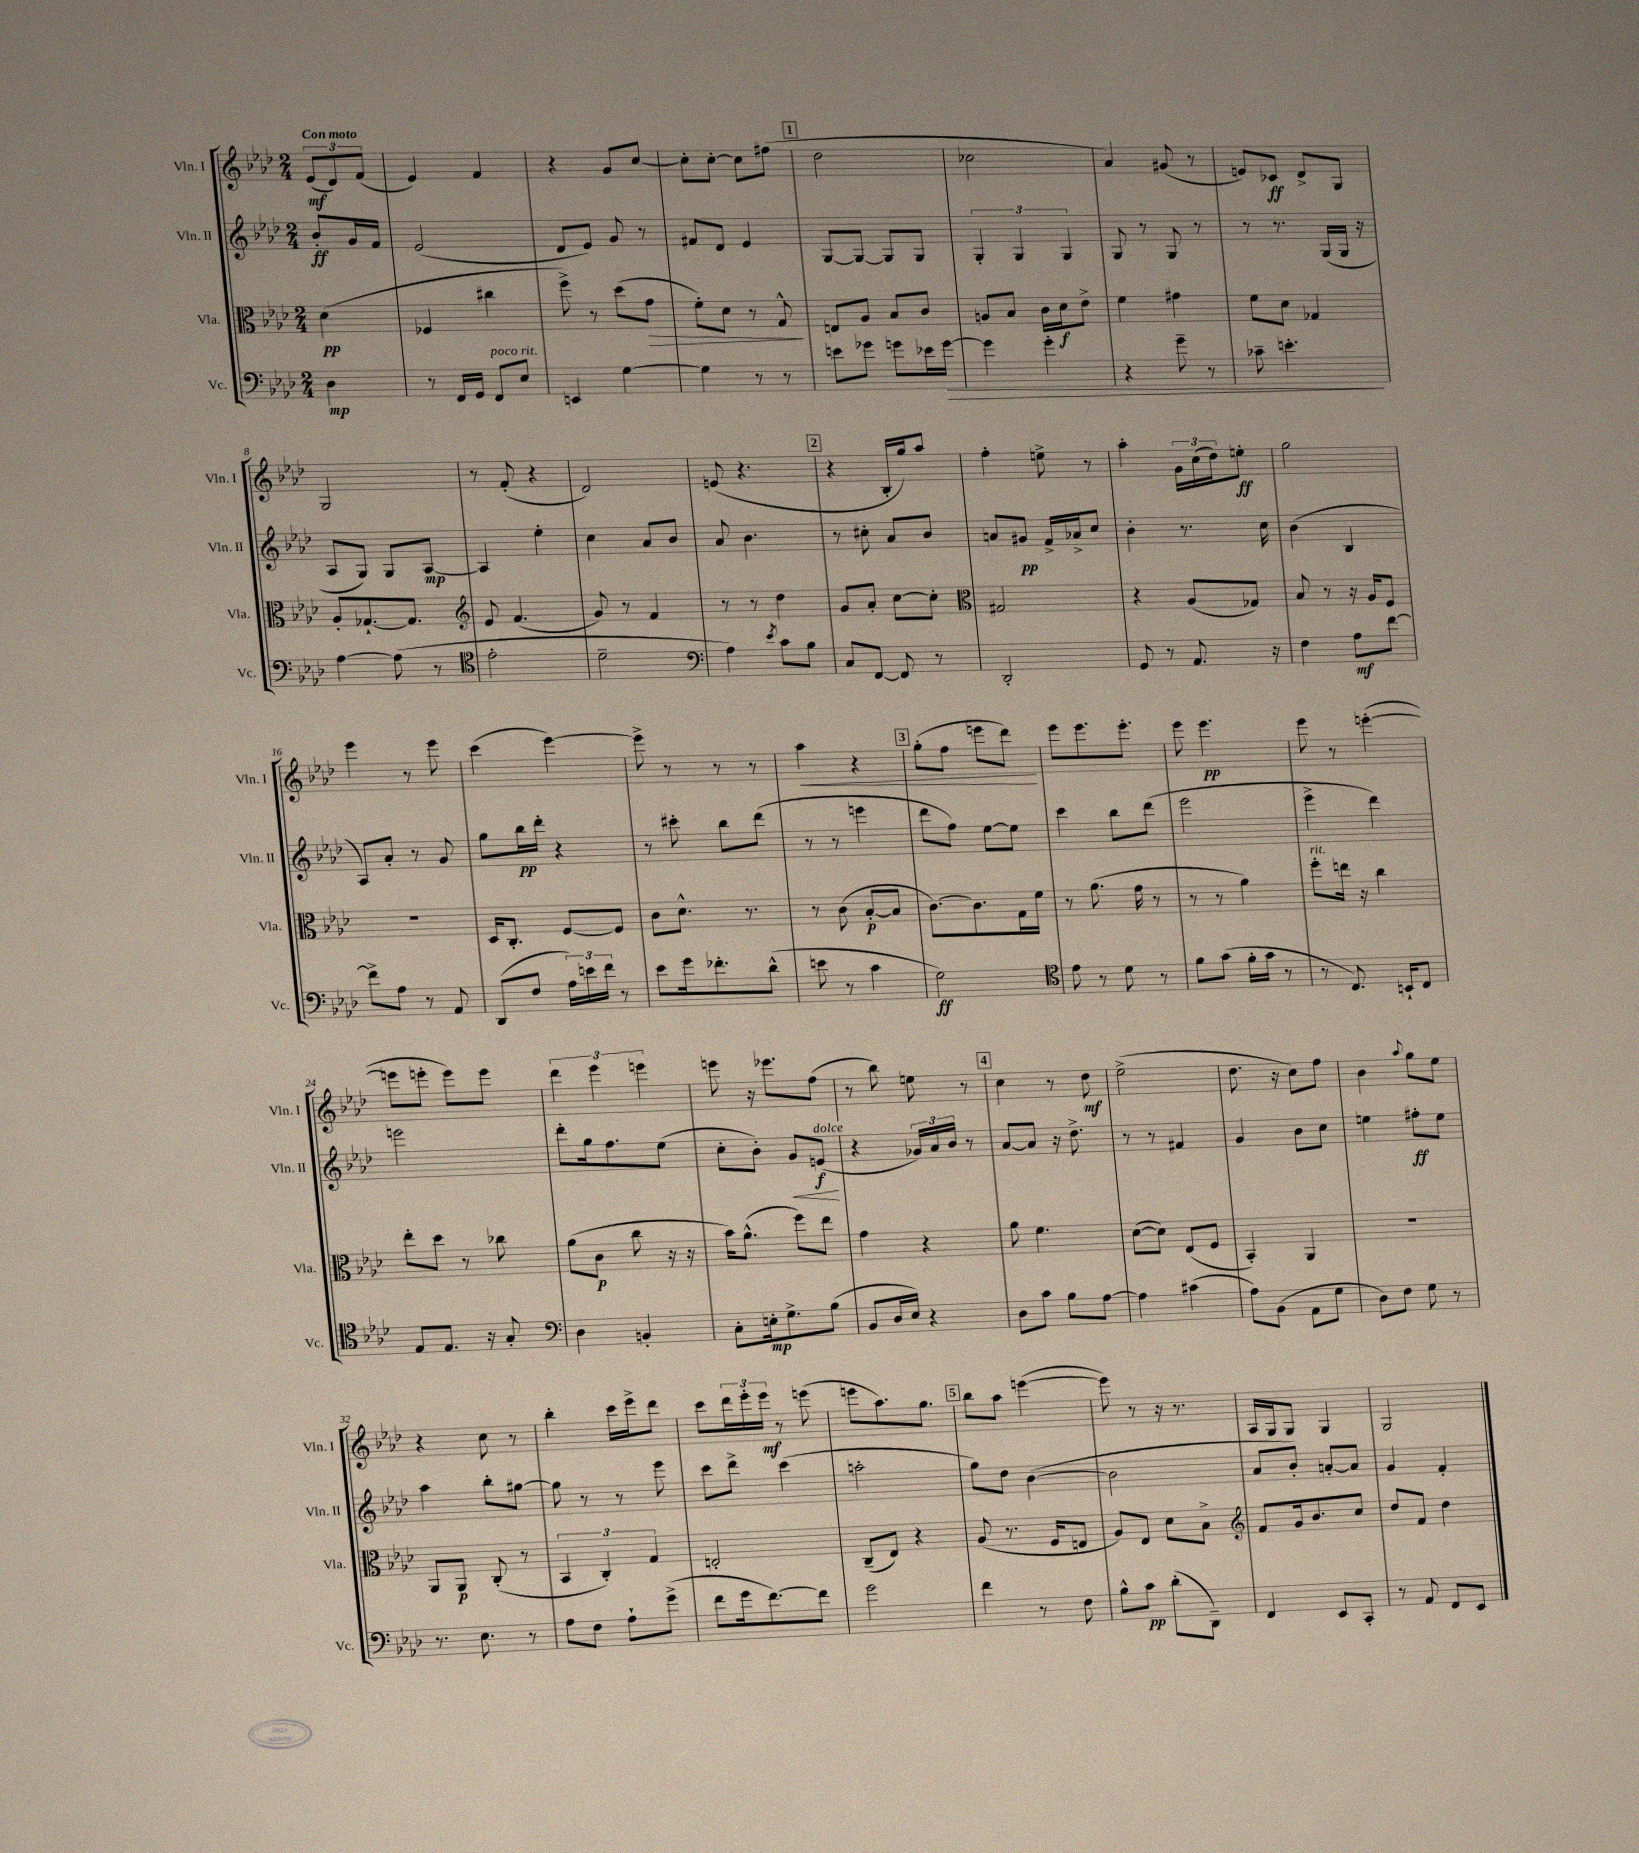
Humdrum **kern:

**kern	**dynam	**kern	**dynam	**kern	**dynam	**kern	**dynam
*part4	*part4	*part3	*part3	*part2	*part2	*part1	*part1
*staff4	*staff4	*staff3	*staff3	*staff2	*staff2	*staff1	*staff1
*I"Vc.	*	*I"Vla.	*	*I"Vln. II	*	*I"Vln. I	*
*I'Vc.	*	*I'Vla.	*	*I'Vln. II	*	*I'Vln. I	*
*clefF4	*	*clefC3	*	*clefG2	*	*clefG2	*
*k[b-e-a-d-]	*	*k[b-e-a-d-]	*	*k[b-e-a-d-]	*	*k[b-e-a-d-]	*
*M2/4	*	*M2/4	*	*M2/4	*	*M2/4	*
=	=	=	=	=	=	=	=
!	!	!	!	!	!	!LO:TX:a:B:t=Con moto	!
4D-\	mp	(4d-\	pp	8b-'/L	ff	(12e-/L	mf
.	.	.	.	.	.	12d-/)	.
.	.	.	.	16g/L	.	.	.
.	.	.	.	.	.	(12f/J	.
.	.	.	.	16f/JJ	.	.	.
=1	=1	=1	=1	=1	=1	=1	=1
8r	.	4F-X/	.	(2e-/	.	4e-/)	.
16FF/LL	.	.	.	.	.	.	.
16GG/JJ	.	.	.	.	.	.	.
!LO:TX:a:i:t=poco rit.	!	!	!	!	!	!	!
8FF/L	.	4cc#X\	.	.	.	4f/	.
8E-/J	.	.	.	.	.	.	.
=2	=2	=2	=2	=2	=2	=2	=2
4EEn/	.	8ff^\)	.	8d-/L	.	4r	.
.	.	8r	.	8e-/J)	.	.	.
[4G\	.	(8dd-\L	.	8g/	.	8g/L	.
!	!	!	!LO:HP:b	!	!	!	!
.	.	8g\J	>	8r	.	[8cc/J	.
=3	=3	=3	=3	=3	=3	=3	=3
4G\]	.	8f'\L)	.	8f#X/L	.	8cc'\L]	.
.	.	8d-\J	.	8d-/J	.	[8cc'\J	.
8r	.	8r	.	4e-/	.	8cc\L]	.
8r	.	8G^^/	.	.	.	(8ff#X\J	.
.	.	.	]	.	.	.	.
!!LO:REH:place=s1:t=1
=4	=4	=4	=4	=4	=4	=4	=4
8en\L	.	8En/L	.	[8G/L	.	2dd-\	.
8g-X\J	.	8A-/J	.	8G/J_	.	.	.
8gn\L	.	8B-/L	.	8G/L]	.	.	.
16e-X\L	.	8c/J	.	8G/J	.	.	.
!	!LO:HP:b	!	!	!	!	!	!
[16g\JJ	>	.	.	.	.	.	.
=5	=5	=5	=5	=5	=5	=5	=5
4g\]	.	8An/L	.	6G'/	.	2cc-X\	.
.	.	8B-/J	.	.	.	.	.
.	.	.	.	6G/	.	.	.
4g'\	.	16c\LL	.	.	.	.	.
.	.	16d-\J	f	.	.	.	.
.	.	.	.	6G/	.	.	.
.	.	8e-^\J	.	.	.	.	.
=6	=6	=6	=6	=6	=6	=6	=6
4r	.	4f\	.	8G/	.	4a-/)	.
.	.	.	.	8r	.	.	.
8g~\	.	4g#X\	.	8G/	.	(8g#X/	.
8r	.	.	.	8r	.	8r	.
=7	=7	=7	=7	=7	=7	=7	=7
8c-X~\	.	8f\L	.	8r	.	8en/L)	.
4.en'\	.	8d-\J	.	8.r	.	8c-X/J	ff
.	.	4G-X/	.	.	.	8d-^/L	.
.	.	.	.	(16G/LL	.	.	.
.	.	.	.	16G/JJ	.	8G/J	.
.	.	.	.	16r	.	.	.
.	]	.	.	.	.	.	.
!!LO:LB:g=z
=8	=8	=8	=8	=8	=8	=8	=8
[4A-\	.	8A-'/L	.	8A-/L	.	2G/	.
.	.	[8.G-X`/	.	8G/J)	.	.	.
(8A-\]	.	.	.	8G/L	.	.	.
.	.	8.G-/J]	.	.	.	.	.
8r	.	.	.	[8A-/J	mp	.	.
=9	=9	=9	=9	=9	=9	=9	=9
*clefC4	*	*clefG2	*	*	*	*	*
2e-'\	.	8e-/	.	4A-/]	.	8r	.
.	.	(4.f/	.	.	.	(8f'/	.
.	.	.	.	4ee-'\	.	4r	.
=10	=10	=10	=10	=10	=10	=10	=10
2d-~\	.	8g/)	.	4cc\	.	2d-/)	.
.	.	8r	.	.	.	.	.
.	.	4f/	.	8a-/L	.	.	.
.	.	.	.	8b-/J	.	.	.
=11	=11	=11	=11	=11	=11	=11	=11
*clefF4	*	*	*	*	*	*	*
4A-\)	.	8r	.	8a-/	.	(8en/	.
.	.	8r	.	4.b-\	.	4.r	.
8qe-/	.	.	.	.	.	.	.
8c\L	.	4dd-\	.	.	.	.	.
8B-\J	.	.	.	.	.	.	.
!!LO:REH:place=s1:t=2
=12	=12	=12	=12	=12	=12	=12	=12
8C/L	.	8g/L	.	8r	.	4r	.
[8FF/J	.	8a-'/J	.	8cc#X'\	.	.	.
8FF/]	.	[8cc\L	.	8a-/L	.	16B-'/LL	.
.	.	.	.	.	.	16gg/J)	.
8r	.	8cc'\J]	.	8b-/J	.	8aa-/J	.
=13	=13	=13	=13	=13	=13	=13	=13
*	*	*clefC3	*	*	*	*	*
2DD-'/	.	2G#X/	.	8an/L	.	4ff'\	.
.	.	.	.	8g#X/J	pp	.	.
.	.	.	.	16f^/LL	.	8een^\	.
.	.	.	.	16a-X^/J	.	.	.
.	.	.	.	8cc/J	.	8r	.
=14	=14	=14	=14	=14	=14	=14	=14
8GG/	.	4r	.	4b-'\	.	4aa-'\	.
8r	.	.	.	.	.	.	.
8.AA-/	.	(8A-/L	.	8.r	.	24g\LL	.
.	.	.	.	.	.	(24cc\	.
.	.	.	.	.	.	24dd-\J)	.
.	.	8G-X/J)	.	.	.	8een'\J	ff
16r	.	.	.	16cc\	.	.	.
=15	=15	=15	=15	=15	=15	=15	=15
4F\	.	8B-/	.	(4b-\	.	2gg\	.
.	.	8r	.	.	.	.	.
8A-\L	mf	16r	.	4B-/	.	.	.
.	.	16A-/KL	.	.	.	.	.
[8f\J	.	8F/J	.	.	.	.	.
!!LO:LB:g=z
=16	=16	=16	=16	=16	=16	=16	=16
8f^\L]	.	2r	.	8A-/L)	.	4eee-\	.
8A-\J	.	.	.	8a-'/J	.	.	.
8r	.	.	.	8r	.	8r	.
8AA-/	.	.	.	8g/	.	8eee-\	.
=17	=17	=17	=17	=17	=17	=17	=17
(8DD-/L	.	16D-/KL	.	8gg\L	.	(4ccc\	.
.	.	8.C'/J	.	.	.	.	.
8F/J	.	.	.	16bb-\L	pp	.	.
.	.	.	.	16ddd-'\JJ	.	.	.
24A-\LL)	.	[8F/L	.	4r	.	[4eee-\)	.
24en\	.	.	.	.	.	.	.
24f\JJ	.	.	.	.	.	.	.
8r	.	8F/J]	.	.	.	.	.
=18	=18	=18	=18	=18	=18	=18	=18
8e-\L	.	8c\L	.	8r	.	8eee-^\]	.
16g\k	.	8.d-^^\J	.	8ccc#X'\	.	8r	.
8.f-X'\	.	.	.	.	.	.	.
.	.	.	.	8bb-\L	.	8r	.
.	.	8.r	.	.	.	.	.
(8d-^^\J	.	.	.	(8ddd-\J	.	8r	.
=19	=19	=19	=19	=19	=19	=19	=19
!	!	!	!	!	!	!	!LO:HP:b
8en\	.	8r	.	8r	.	4aa-\	<
8r	.	(8c\	.	8r	.	.	.
4c\	.	[8B-'/L	p	4eeen\	.	4r	.
.	.	8B-/J]	.	.	.	.	.
!!LO:REH:place=s1:t=3
=20	=20	=20	=20	=20	=20	=20	=20
2G\)	ff	[8.c\L)	.	8ddd-\L	.	(8gg'\L	.
.	.	.	.	8ff\J)	.	8ff\J	.
.	.	8.c\]	.	.	.	.	.
.	.	.	.	[8ee-\L	.	8eeen\L	.
.	.	16G\L	.	8ee-\J]	.	8ddd-\J)	.
.	.	16f\JJ	.	.	.	.	.
.	.	.	.	.	.	.	[
=21	=21	=21	=21	=21	=21	=21	=21
*clefC4	*	*	*	*	*	*	*
8e-\	.	8r	.	4ccc\	.	8eee-\L	.
8r	.	(8.a-\	.	.	.	8.eee-\	.
8d-\	.	.	.	8bb-\L	.	.	.
.	.	16g\	.	.	.	8.eee-'\J	.
8r	.	8r	.	(8ddd-\J	.	.	.
=22	=22	=22	=22	=22	=22	=22	=22
8f\L	.	8r	.	2eee-\	.	8eee-\	.
(8g\J	.	8r	.	.	.	4.eee-\	pp
16f'\LL	.	4a-\)	.	.	.	.	.
16g\JJ	.	.	.	.	.	.	.
8r	.	.	.	.	.	.	.
=23	=23	=23	=23	=23	=23	=23	=23
!	!	!LO:TX:a:i:t=rit.	!	!	!	!	!
8r	.	8ff'\L	.	4eee-^\	.	8eee-\	.
8.C/)	.	16een\Jk	.	.	.	8r	.
.	.	16r	.	.	.	.	.
.	.	4cc\	.	4ddd-\)	.	([4eeen'\	.
16BBn`/KL	.	.	.	.	.	.	.
8C/J	.	.	.	.	.	.	.
!!LO:LB:g=z
=24	=24	=24	=24	=24	=24	=24	=24
8E-/L	.	8ee-'\L	.	2eeen\	.	8eeen\L]	.
8.E-/J	.	8dd-\J	.	.	.	8eeen'\J	.
.	.	8r	.	.	.	8eee\L)	.
16r	.	.	.	.	.	.	.
8G'/	.	8cc-X\	.	.	.	8eee\J	.
=25	=25	=25	=25	=25	=25	=25	=25
*clefF4	*	*	*	*	*	*	*
4D-\	.	(8a-\L	.	8ddd-'\L	.	6ddd-\	.
.	.	8c\J	p	16gg\k	.	.	.
.	.	.	.	.	.	6eee-\	.
.	.	.	.	8.ff\	.	.	.
4BBn'/	.	8cc\	.	.	.	.	.
.	.	.	.	.	.	6eeen\	.
.	.	16r	.	(8ee-\J	.	.	.
.	.	16r	.	.	.	.	.
=26	=26	=26	=26	=26	=26	=26	=26
8C'\L	.	16b-\KL)	.	8cc'\L	.	8eeen\	.
.	.	(8.a-^^\J	.	.	.	.	.
16En'\k	mp	.	.	8b-'\J)	.	16r	.
8.G^\	.	.	.	.	.	8.eee-X\L	.
!	!	!	!	!	!LO:HP:b	!	!
.	.	8ff\L)	.	8g/L	<	.	.
!	!	!	!	!LO:TX:a:i:t=dolce	!	!	!
(8B-\J	.	8ee-\J	.	(8en/J	f	(8ff\J	.
.	.	.	.	.	[	.	.
=27	=27	=27	=27	=27	=27	=27	=27
8BB-/L	.	4g\	.	4r	.	8r	.
16D-/L	.	.	.	.	.	8bb-\)	.
16E-/JJ)	.	.	.	.	.	.	.
4r	.	4r	.	24g-X/LL)	.	8een\	.
.	.	.	.	24a-/	.	.	.
.	.	.	.	24b-/JJ	.	.	.
.	.	.	.	8r	.	8r	.
!!LO:REH:place=s1:t=4
=28	=28	=28	=28	=28	=28	=28	=28
8D-\L	.	8a-\	.	[8a-/L	.	4cc\	.
8c\J	.	4.f\	.	8a-/J]	.	.	.
8B-\L	.	.	.	16r	.	8r	.
.	.	.	.	8.dd-^\	.	.	.
[8A-\J	.	.	.	.	.	8dd-\	mf
=29	=29	=29	=29	=29	=29	=29	=29
4A-\]	.	([8d-\L	.	8r	.	(2ee-^\	.
.	.	8d-\J])	.	8r	.	.	.
(4c#X\	.	(8E-/L	.	4f#X/	.	.	.
.	.	8F/J	.	.	.	.	.
=30	=30	=30	=30	=30	=30	=30	=30
8A-\L)	.	4BB-'/)	.	4g/	.	8.dd-\	.
(8BB-\J	.	.	.	.	.	.	.
.	.	.	.	.	.	16r	.
8AA-\L	.	4AA-/	.	8b-\L	.	8cc\L)	.
8G\J	.	.	.	8cc\J	.	8ff\J	.
=31	=31	=31	=31	=31	=31	=31	=31
8D-\L)	.	2r	.	4een\	.	4b-\	.
8F\J	.	.	.	.	.	.	.
.	.	.	.	.	.	8qqaa-/	.
8G\	.	.	.	8ff#X'\L	ff	8gg\L	.
8r	.	.	.	8ee\J	.	8ee-\J	.
!!LO:LB:g=z
=32	=32	=32	=32	=32	=32	=32	=32
8.r	.	8AA-/L	.	4aa-\	.	4r	.
.	.	8AA-/J	p	.	.	.	.
8.E-\	.	.	.	.	.	.	.
.	.	(8C'/	.	8bb-'\L	.	8cc\	.
8r	.	8r	.	[8gg#X\J	.	8r	.
=33	=33	=33	=33	=33	=33	=33	=33
8A-\L	.	6BB-/	.	8gg#\]	.	4bb-'\	.
8F\J	.	.	.	8r	.	.	.
.	.	6C'/)	.	.	.	.	.
8A-`\L	.	.	.	8r	.	16ccc\LL	.
.	.	.	.	.	.	16eee-^\J	.
.	.	6G/	.	.	.	.	.
(8g^\J	.	.	.	8eee-\	.	8ddd-\J	.
=34	=34	=34	=34	=34	=34	=34	=34
8f\L	.	2En'/	.	8ccc\L	.	8ccc\L	.
16g\k	.	.	.	8ddd-^\J	.	24ddd-\L	.
.	.	.	.	.	.	24eee-'\	.
[8.f\)	.	.	.	.	.	.	.
.	.	.	.	.	.	24eee-\JJ	mf
.	.	.	.	(4ccc\	.	8r	.
8f\J]	.	.	.	.	.	(8eeen\	.
=35	=35	=35	=35	=35	=35	=35	=35
2g\	.	(8C~/L	.	2aan'\	.	8eeen\L	.
.	.	8E-/J)	.	.	.	8.aa-\)	.
.	.	4r	.	.	.	.	.
.	.	.	.	.	.	8.gg\J	.
!!LO:REH:place=s1:t=5
=36	=36	=36	=36	=36	=36	=36	=36
4f\	.	(8A-/	.	8gg\L)	.	8bb-\L	.
.	.	8.r	.	8dd-\J	.	8aa-\J	.
8r	.	.	.	([4b-\	.	([4eeen\	.
.	.	16F/KL	.	.	.	.	.
8F\	.	8En/J	.	.	.	.	.
=37	=37	=37	=37	=37	=37	=37	=37
8B-^^\L	.	8A-/L)	.	2b-\]	.	8eee\])	.
8c\J	pp	8E-/J	.	.	.	8r	.
(8d-'\L	.	8d-\L	.	.	.	16r	.
.	.	.	.	.	.	8.r	.
8DD-~\J)	.	8B-^\J	.	.	.	.	.
=38	=38	=38	=38	=38	=38	=38	=38
*	*	*clefG2	*	*	*	*	*
4FF/	.	8f/L	.	8a-/L	.	16A-/LL	.
.	.	.	.	.	.	16G/J	.
.	.	16g/k	.	8b-'/J)	.	8G/J	.
.	.	8.b-/	.	.	.	.	.
8EE-/L	.	.	.	[8an'/L	.	4G/	.
8CC'/J	.	8cc/J	.	8a/J]	.	.	.
=39	=39	=39	=39	=39	=39	=39	=39
8r	.	8dd-/L	.	4g/	.	2G/	.
8AA-/	.	8f/J	.	.	.	.	.
8FF/L	.	4dd-\	.	4f'/	.	.	.
8EE-/J	.	.	.	.	.	.	.
==	==	==	==	==	==	==	==
*-	*-	*-	*-	*-	*-	*-	*-
